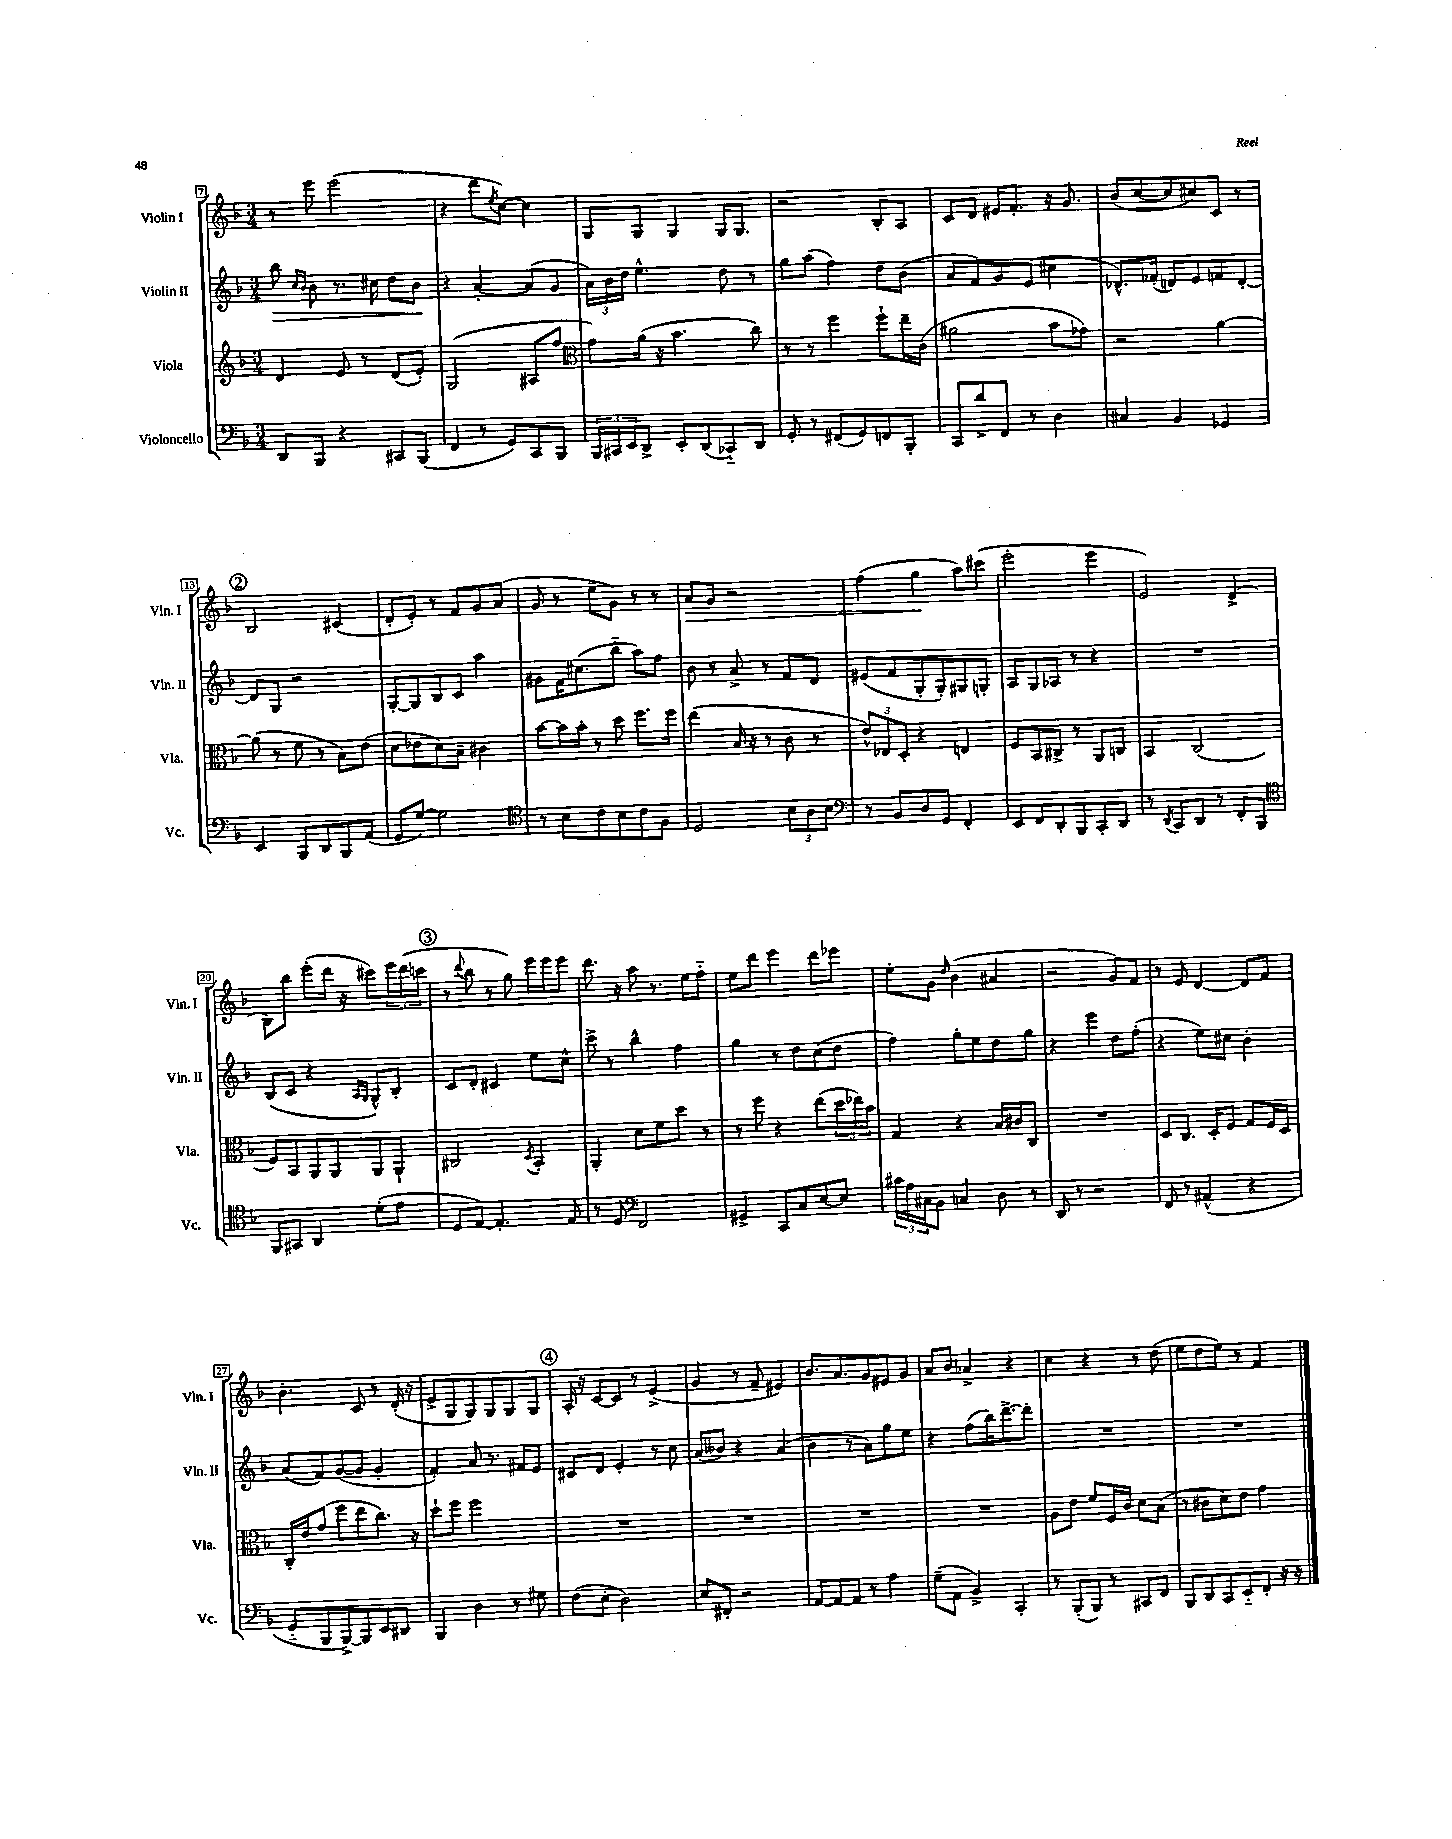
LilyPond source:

<<
\new StaffGroup <<
\new Staff = "s0" \with { instrumentName = "Violin I" shortInstrumentName = "Vln. I" } {
    \clef treble \key f \major \numericTimeSignature \time 3/4
    r8 e'''8 e'''2( |
    r4 d'''8 \acciaccatura { e''8 } c''8~) c''4 |
    g8 g8 g4 g16 g8. |
    r2 bes8-. a8 |
    c'8 d'8 eis'16 f'8.-. r16 g'8. |
    bes'8( c''8~ c''8 cis''8) c'8 r8 |
    \mark \markup { \circle "2" } bes2 cis'4( |
    d'8-. e'8-.) r8 f'8 g'8 a'8( |
    g'8 r8 e''8-- g'8) r8 r8 |
    a'8\> g'8 r2 |
    f''4( g''4\! a''8) cis'''8( |
    e'''2-. e'''4 |
    e'2) d'4->( |
    bes8) bes''8 e'''8-.( d'''16 r16 cis'''8) \tuplet 3/2 { e'''16 d'''16( c'''16 } |
    \mark \markup { \circle "3" } r8 \appoggiatura { d'''8 } bes''8 r8 g''8) e'''16 e'''16 e'''8 |
    d'''8. r16 a''8 r8. e''16 f''8-_ |
    e''8 d'''8 e'''4 d'''8 ees'''8 |
    e''8-. g'8 \grace { d''16 } bes'4( ais'4 |
    r2 g'8) f'8 |
    r8 e'8 d'4~ d'8 f'8 |
    bes'4.-. c'8 r8 d'16-.( r16 |
    e'8-> g8 g8) g8 g8 g8 |
    \mark \markup { \circle "4" } a16-. r16 c'8~ c'8 r8 e'4->( |
    g'4 r8 f'8-- eis'4) |
    bes'8. a'8. g'8 eis'8 g'8 |
    a'8 bes'8 aes'4-> r4 |
    c''4 r4 r8 d''8( |
    e''8 d''8 e''8) r8 f'4 \bar "|." |
}
\new Staff = "s1" \with { instrumentName = "Violin II" shortInstrumentName = "Vln. II" } {
    \clef treble \key f \major \numericTimeSignature \time 3/4
    bes''8\> \grace { c''16 bes'16 } bes'8 r8. cis''16 d''8 bes'8\! |
    r4 a'4~-. a'8( g'8 |
    \tuplet 3/2 { a'16) bes'16 d''16 } e''4.-^ d''8 r8 |
    g''8 a''8( f''4) d''8 bes'8( |
    a'8 f'8) g'8 e'8( cis''4 |
    des'8.-^) fes'16-.( d'8) e'8 f'8 d'8~-. |
    \mark \markup { \circle "2" } d'8 g8 r2 |
    g8~-. g8 bes8 c'8 a''4 |
    gis'8 f'16 cis''8.( bes''8-_ a''8) f''8 |
    bes'8 r8 a'8-> r8 f'8 d'8 |
    eis'8( f'8 g8-. g8-.) gis8 g8-. |
    a8 g8 aes8 r8 r4 |
    R2. |
    bes8( c'8 r4 \grace { a16 g16 } g8-^) bes8-. |
    \mark \markup { \circle "3" } c'8 d'8-. cis'4 e''8 c''8-^ |
    c'''8-> r8 bes''4-^ f''4 |
    g''4 r8 d''8 c''8( d''8 |
    f''4) g''8-. e''8 d''8 g''8 |
    r4 e'''4 d''8 f''8-.( |
    r4 e''8) cis''8 bes'4-. |
    a'8( f'8) g'8~( g'8 g'4-. |
    f'4-.) a'8 r8. fis'16 e'8 |
    \mark \markup { \circle "4" } cis'8 d'8 e'4-. r8 c''8 |
    a'8( beses'8) r4 a'4( |
    bes'4 r8 a'8) g''8 e''8 |
    r4 f''8( bes''16) d'''8.~-> d'''8-. |
    R2. |
    R2. \bar "|." |
}
\new Staff = "s2" \with { instrumentName = "Viola" shortInstrumentName = "Vla." } {
    \clef treble \key f \major \numericTimeSignature \time 3/4
    d'4 e'8 r8 d'8( e'8-.) |
    g2( ais8 f''8 |
    \clef alto g'8) a'16( r16 bes'4. c''8) |
    r8 r8 f''4 f''8-! e''16-- c'16( |
    ais'2 bes'8 ges'8) |
    r2 a'4~ |
    \mark \markup { \circle "2" } a'8( r8 f'8 r8 bes8) e'8( |
    d'8 ees'8 d'8) bes8-- cis'4 |
    bes'8~ bes'16 bes'16-. r8 d''8 f''8. f''16 |
    e''4( bes16 r16 r8 c'8 r8 |
    \tuplet 3/2 { e'8-^) ees8 d8-. } r4 e4 |
    f8 bes,8 cis8-> r8 a,8 c8 |
    bes,4 c2( |
    f8) bes,8 a,8 a,8 a,8 a,8-! |
    \mark \markup { \circle "3" } cis2 \acciaccatura { d8 } bes,4-. |
    a,4-. d'8 f'8 d''8 r8 |
    r8 f''8 r4 e''8( \tuplet 3/2 { d''16 ees''16) bes'16 } |
    g4 r4 bes16 cis'16 c8 |
    R2. |
    d8 c8. d16-. f8 g8 f16 d16 |
    c16-. e'16 g'8( f''8 e''8 c''8.) r16 |
    d''8-! f''8 f''2 |
    \mark \markup { \circle "4" } R2. |
    R2. |
    R2. |
    R2. |
    a8 e'8 f'8 f16 c'16 d'8 bes8( |
    r8 cis'8 d'8) e'8 g'4 \bar "|." |
}
\new Staff = "s3" \with { instrumentName = "Violoncello" shortInstrumentName = "Vc." } {
    \clef bass \key f \major \numericTimeSignature \time 3/4
    d,8 bes,,8 r4 cis,8 bes,,8( |
    f,4 r8 g,8) c,8 bes,,8 |
    \tuplet 3/2 { bes,,16 cis,16 e,16 } d,8-> e,8-. d,8( ces,8-_) d,8 |
    g,8-. r8 fis,8( g,8) f,8 bes,,8-. |
    c,8 d'8-> f,8 r8 d4 |
    cis4 bes,4 ges,4 |
    \mark \markup { \circle "2" } e,4 bes,,8 d,8 bes,,8 a,8( |
    g,8 g8~) g2 |
    \clef tenor r8 bes8 c'8 bes8 c'8 f8 |
    d2 \tuplet 3/2 { bes8 a8 bes8 } |
    \clef bass r8 bes,8 d8 g,8 f,4-. |
    e,8 f,8 d,8-. bes,,8 c,8-. d,8 |
    r8 \acciaccatura { d,8 } c,8 d,8 r8 f,8-. bes,,8 |
    \clef tenor f,8 gis,8 a,4 d'8-.( e'8 |
    \mark \markup { \circle "3" } d8 e8~) e4.-. e8 |
    r8 d8 \clef bass f,2 |
    gis,4-> c,8 c8 e8~ e8 |
    \tuplet 3/2 { cis'16 a16 cis16 } bes,8 c4 d8 r8 |
    d,8 r8 r2 |
    f,8 r8 ais,4-^( r4 |
    g,8-_ bes,,8 bes,,8~->) bes,,8 e,8 dis,8 |
    bes,,4 d4 r8 gis8 |
    \mark \markup { \circle "4" } f8( e8-. d2) |
    e8 fis,8-. r2 |
    a,8~ a,8~ a,8 r8 a4 |
    g8--( a,8 bes,4->) c,4-. |
    r8 bes,,8-.( bes,,8) r8 cis,8 f,8 |
    bes,,8 d,8 c,8 e,8-_ f,8-. r16 r16 \bar "|." |
}
>>
>>
\layout { \context { \Score currentBarNumber = #7 \override BarNumber.stencil = #(make-stencil-boxer 0.1 0.3 ly:text-interface::print) } }
